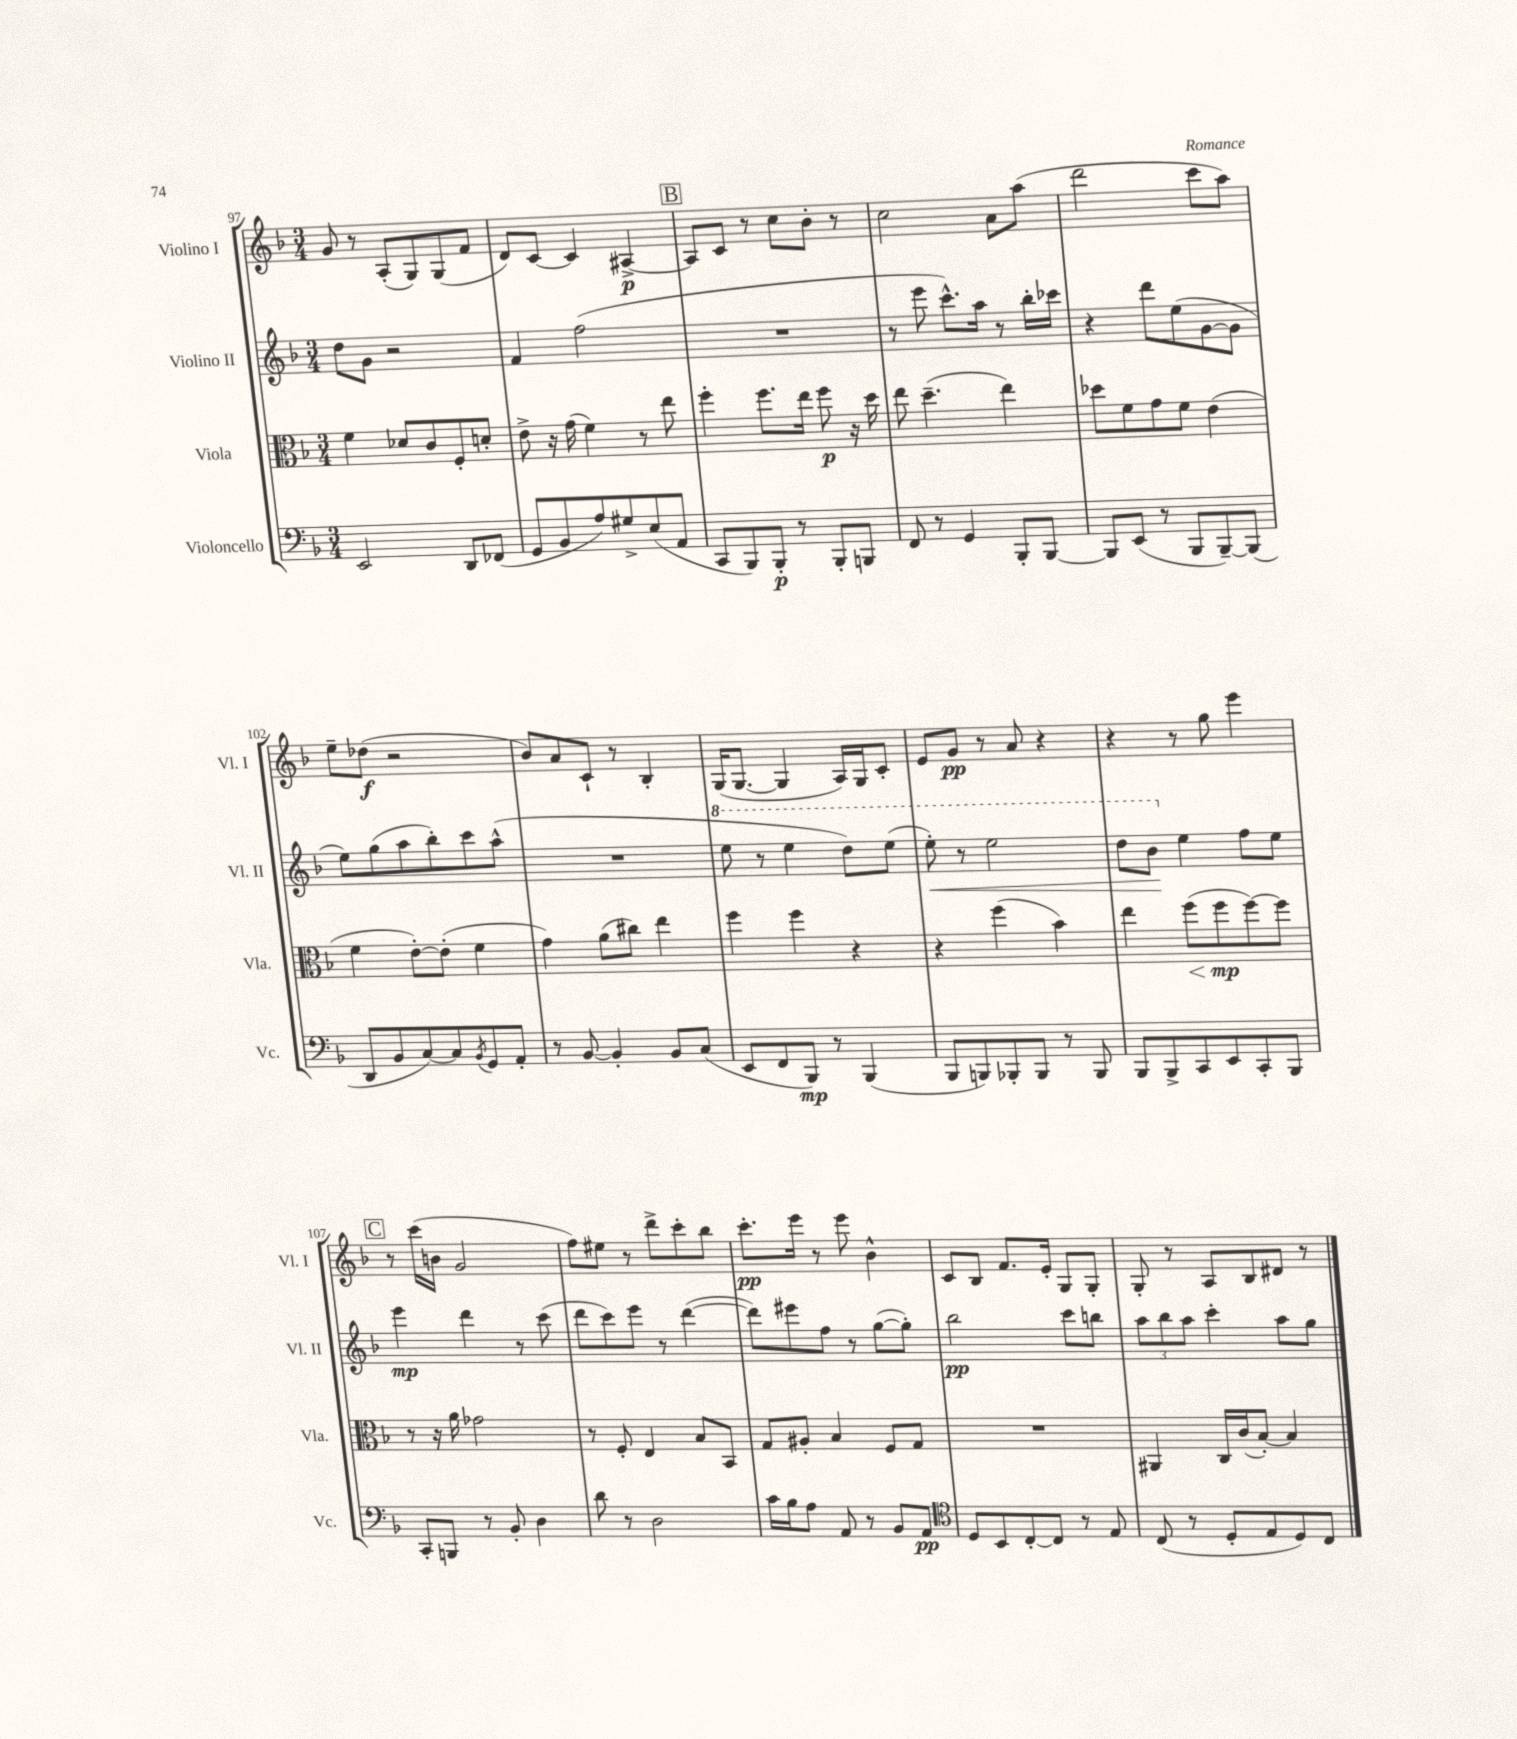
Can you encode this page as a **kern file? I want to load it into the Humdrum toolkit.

**kern	**kern	**kern	**kern
*staff4	*staff3	*staff2	*staff1
*clefF4	*clefC3	*clefG2	*clefG2
*k[b-]	*k[b-]	*k[b-]	*k[b-]
*M3/4	*M3/4	*M3/4	*M3/4
2EE	4f	8dd	8g
.	.	8g	8r
.	8d-	2r	(8A'
.	8c	.	8G)
8DD	8F'	.	(8G
(8FF-	8d'	.	8f
=	=	=	=
8GG	8e^	4f	8d)
8BB-	16r	.	[8c
.	(16g	.	.
8A)	4f)	(2ff	4c]
8G#^	.	.	.
(8E	8r	.	[4A#^
8AA	8ee	.	.
=	=	=	=
8CC	4ff'	2.r	8A#]
8BBB-)	.	.	8c
8BBB-'	8.ff	.	8r
8r	.	.	8cc
.	16ee	.	.
8BBB-'	8ff	.	8b-'
8BBB	16r	.	8r
.	16dd	.	.
=	=	=	=
8FF	8ee	8r	2cc
8r	(4.dd~	8eee	.
4GG	.	8.ccc^^)	.
.	.	16aa	.
8BBB-'	4ee)	8r	8a
[8BBB-	.	16bb-'	(8aa
.	.	16ccc-	.
=	=	=	=
8BBB-]	8dd-	4r	2ddd
(8EE	8f	.	.
8r	8g	8ddd	.
8BBB-	8f	(8ee	.
[8BBB-~)	(4e	[8g	8ccc
(8BBB-]	.	8g]	8aa)
=	=	=	=
8DD	4f	8ee)	8ee~
8BB-	.	(8gg	(8dd-
[8C)	[8e')	8aa	2r
8C]	(8e']	8bb-')	.
8qBB-	.	.	.
8GG	4f	8ccc	.
8AA'	.	(8aa^^	.
=	=	=	=
8r	4g)	2.r	8b-)
[8BB-	.	.	8a
4BB-']	(8a	.	8c`
.	8cc#)	.	8r
8BB-	4ee	.	4B-'
(8C	.	.	.
=	=	=	=
8EE	4ff	8eee	(16G
.	.	.	[8.G
8FF	.	8r	.
8BBB-)	4ff	4eee	4G]
8r	.	.	.
(4BBB-	4r	8ddd)	16A)
.	.	.	16G
.	.	(8eee	8c'
=	=	=	=
8BBB-	4r	8eee')	8e
8BBB)	.	8r	8g
8BBB-'	(4ff	2eee	8r
8BBB-	.	.	8a
8r	4b-)	.	4r
8BBB-	.	.	.
=	=	=	=
8BBB-	4ee	8ddd	4r
8BBB-^	.	8bb-	.
8CC	(8ff	4ee	8r
8EE	8ff	.	8gg
8CC'	[8ff)	8ff	4eee
8BBB-	8ff]	8ee	.
=	=	=	=
8CC'	8r	4eee	8r
8BBB	16r	.	(16ccc
.	16a	.	16b
8r	2g-	4ddd	2g
8BB-'	.	.	.
4D	.	8r	.
.	.	(8ccc	.
=	=	=	=
8d	8r	8ddd	8ff)
8r	8F'	8ccc)	8ee#
2D	4E	8eee	8r
.	.	8r	8ddd^
.	8B-	([4ddd	8ccc'
.	8BB-	.	8bb-
=	=	=	=
16c	8G	8ddd])	8.ccc'
16B-	.	.	.
8A	8A#'	8eee#	.
.	.	.	16eee
8AA	4B-	8ff	8r
8r	.	8r	8eee
8BB-	8F	([8gg	4b-^^
8AA	8G	8gg'])	.
=	=	=	=
*clefC4	*	*	*
8D	2.r	2bb-	8c
8BB-	.	.	8B-
[8C'	.	.	8.f
8C]	.	.	.
.	.	.	16e'
8r	.	8ccc	8G
8E	.	8bb	8G'
=	=	=	=
(8C	4AA#	12aa	8G'
.	.	12bb-	.
8r	.	.	8r
.	.	12aa	.
8D'	16C	4ccc'	8A
.	(16c	.	.
8E	[8B-')	.	8B-
8D)	4B-]	8aa	8d#
8C	.	8gg	8r
==	==	==	==
*-	*-	*-	*-
